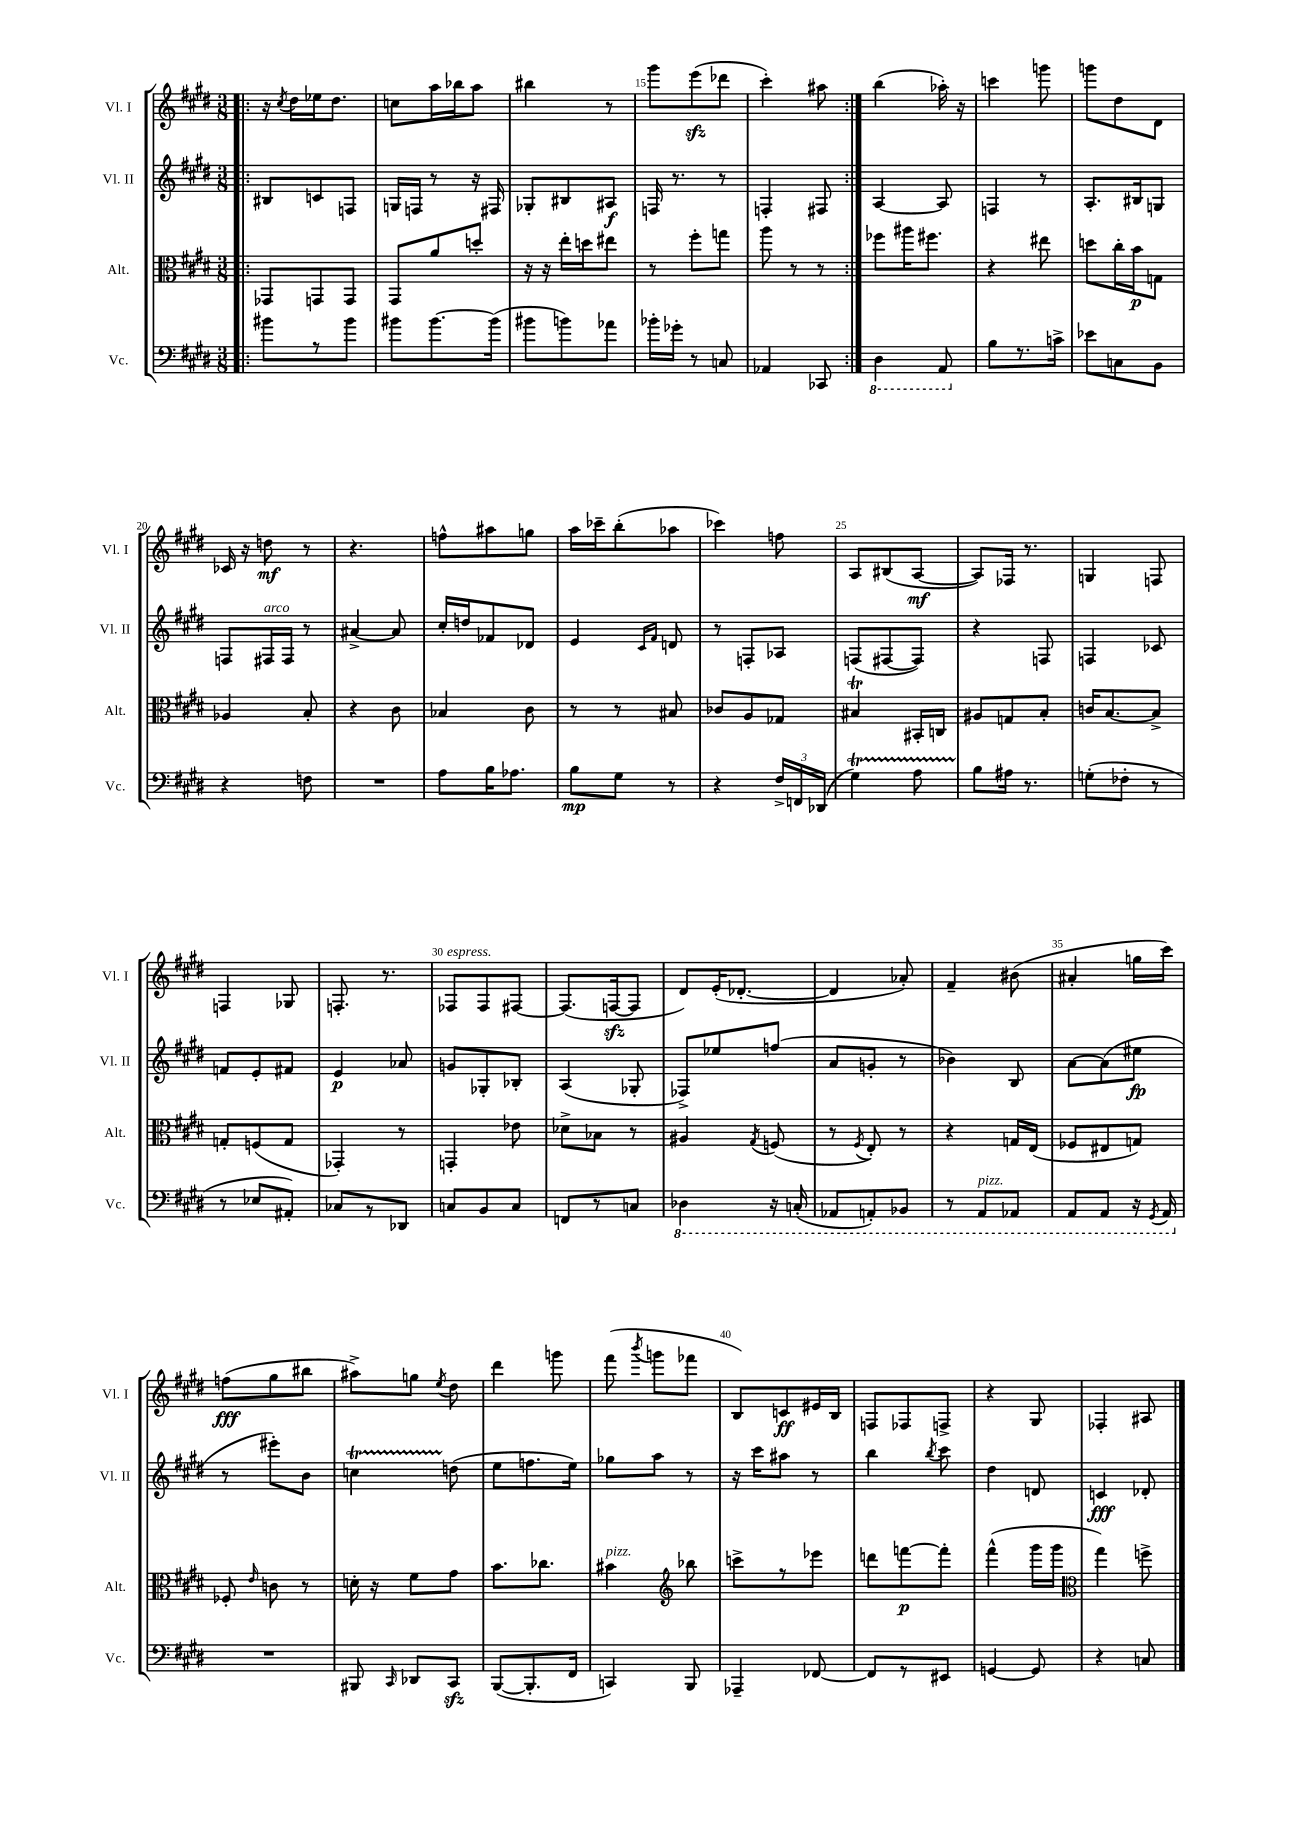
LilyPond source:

<<
\new StaffGroup <<
\new Staff = "s0" \with { instrumentName = "Vl. I" shortInstrumentName = "Vl. I" } {
    \clef treble \key e \major \numericTimeSignature \time 3/8
    \autoBeamOff \repeat volta 2 { \bar ".|:" r16 \acciaccatura { cis''8 } dis''16[ ees''16 dis''8.] |
    c''8[ a''16 bes''16 a''8] |
    bis''4 r8 |
    gis'''8[ e'''8\sfz( des'''8] |
    cis'''4-.) ais''8 | }
    b''4( aes''16-.) r16 |
    c'''4 g'''8 |
    g'''8[ dis''8 dis'8] |
    ces'16 r16 d''8\mf r8 |
    r4. |
    f''8[-^ ais''8 g''8] |
    a''16[ ces'''16-- b''8-.( aes''8] |
    ces'''4) f''8 |
    a8[ bis8( a8]~\mf |
    a8[) fes16] r8. |
    g4 f8 |
    f4 ges8 |
    f8.-. r8. |
    fes8[^\markup { \italic "espress." } fes8 fis8]~ |
    fis8.[( f16~\sfz f8] |
    dis'8[) e'16-.( des'8.]~-. |
    des'4 aes'8-.) |
    fis'4-- bis'8( |
    ais'4-. g''16[ cis'''16]) |
    f''8[\fff( gis''8 bis''8] |
    ais''8[->) g''8] \acciaccatura { e''8 } dis''8 |
    dis'''4 g'''8 |
    fis'''8( \acciaccatura { b'''8 } g'''8[ fes'''8] |
    b8[) c'8\ff eis'16 b16] |
    f8[ fes8 f8]-> |
    r4 gis8 |
    fes4-. ais8 \bar "|." |
}
\new Staff = "s1" \with { instrumentName = "Vl. II" shortInstrumentName = "Vl. II" } {
    \clef treble \key e \major \numericTimeSignature \time 3/8
    \autoBeamOff \repeat volta 2 { \bar ".|:" bis8[ c'8 f8] |
    g16[ f16] r8 r16 fis16 |
    ges8[-. bis8 ais8]\f |
    f16 r8. r8 |
    f4-. fis8 | }
    a4~ a8 |
    f4 r8 |
    a8.[-. bis16 g8] |
    f8[ fis16^\markup { \italic "arco" } fis16] r8 |
    ais'4~-> ais'8 |
    cis''16[-. d''16 fes'8 des'8] |
    e'4 \grace { cis'16[ fis'16] } d'8 |
    r8 f8[-. aes8] |
    f8[( fis8~ fis8]) |
    r4 f8 |
    f4 ces'8 |
    f'8[ e'8-. fis'8] |
    e'4\p aes'8 |
    g'8[ ges8-. bes8]-. |
    a4( ges8-. |
    fes8[->) ees''8 f''8]( |
    a'8[ g'8]-. r8 |
    bes'4) b8 |
    a'8[~ a'8( eis''8]\fp |
    r8 eis'''8[-.) b'8] |
    c''4\startTrillSpan d''8\stopTrillSpan( |
    e''8[ f''8. e''16]) |
    ges''8[ a''8] r8 |
    r16 cis'''16[ ais''8] r8 |
    b''4 \acciaccatura { b''8 } cis'''8 |
    dis''4 d'8 |
    c'4\fff des'8-. \bar "|." |
}
\new Staff = "s2" \with { instrumentName = "Alt." shortInstrumentName = "Alt." } {
    \clef alto \key e \major \numericTimeSignature \time 3/8
    \autoBeamOff \repeat volta 2 { \bar ".|:" ges,8[ g,8 g,8] |
    gis,8[ a'8 d''8]-. |
    r16 r16 e''16[-. d''16 eis''8] |
    r8 fis''8[-. g''8] |
    a''8 r8 r8 | }
    fes''8[ ais''16 fis''8.] |
    r4 eis''8 |
    d''8[ cis''16-. b'16\p g8] |
    aes4 b8-. |
    r4 cis'8 |
    bes4 cis'8 |
    r8 r8 bis8 |
    ces'8[ a8 ges8] |
    bis4\trill bis,16[-. c16] |
    ais8[ g8 b8]-. |
    c'16[ b8.~ b8]-> |
    g8[-. f8( g8] |
    ges,4-.) r8 |
    g,4-. ees'8 |
    des'8[-> bes8] r8 |
    ais4 \acciaccatura { gis8 } f8( |
    r8 \acciaccatura { fis8 } e8-.) r8 |
    r4 g16[ e16]( |
    fes8[ eis8 g8]) |
    fes8-. \grace { e'16 } c'8 r8 |
    d'16-. r16 fis'8[ gis'8] |
    b'8.[ ces''8.] |
    bis'4^\markup { \italic "pizz." } \clef treble bes''8 |
    c'''8[-> r8 ees'''8] |
    d'''8[ f'''8~\p f'''8]-. |
    fis'''4-^( gis'''16[ gis'''16] |
    \clef alto gis''4) f''8-> \bar "|." |
}
\new Staff = "s3" \with { instrumentName = "Vc." shortInstrumentName = "Vc." } {
    \clef bass \key e \major \numericTimeSignature \time 3/8
    \autoBeamOff \repeat volta 2 { \bar ".|:" bis'8[ r8 bis'8] |
    bis'8[ bis'8.~ bis'16]( |
    bis'8[ b'8) aes'8] |
    bes'16[-. ges'16]-. r8 c8 |
    aes,4 ces,8 | }
    \ottava #-1 dis,4 a,,8 \ottava #0 |
    b8[ r8. c'16]-> |
    ees'8[ c8 b,8] |
    r4 f8 |
    R4. |
    a8[ b16 aes8.] |
    b8[\mp gis8] r8 |
    r4 \tuplet 3/2 { fis16[-> f,16 des,16]( } |
    gis4\startTrillSpan) a8 |
    b8[\stopTrillSpan ais16] r8. |
    g8[-.( fes8]-. r8 |
    r8 ees8[ ais,8]-.) |
    ces8[ r8 des,8] |
    c8[ b,8 c8] |
    f,8[ r8 c8] |
    \ottava #-1 des,4 r16 c,16-.( |
    aes,,8[ a,,8-.) bes,,8] |
    r8 a,,8[^\markup { \italic "pizz." } aes,,8] |
    a,,8[ a,,8] r16 \acciaccatura { gis,,8 } a,,16 \ottava #0 |
    R4. |
    bis,,8 \grace { cis,16 } des,8[ cis,8]\sfz |
    b,,8[~( b,,8.-. fis,16] |
    c,4) b,,8 |
    aes,,4-- fes,8~ |
    fes,8[ r8 eis,8] |
    g,4~ g,8 |
    r4 c8 \bar "|." |
}
>>
>>
\layout { \context { \Score currentBarNumber = #12 \override BarNumber.break-visibility = ##(#f #t #t) barNumberVisibility = #(every-nth-bar-number-visible 5) } }
